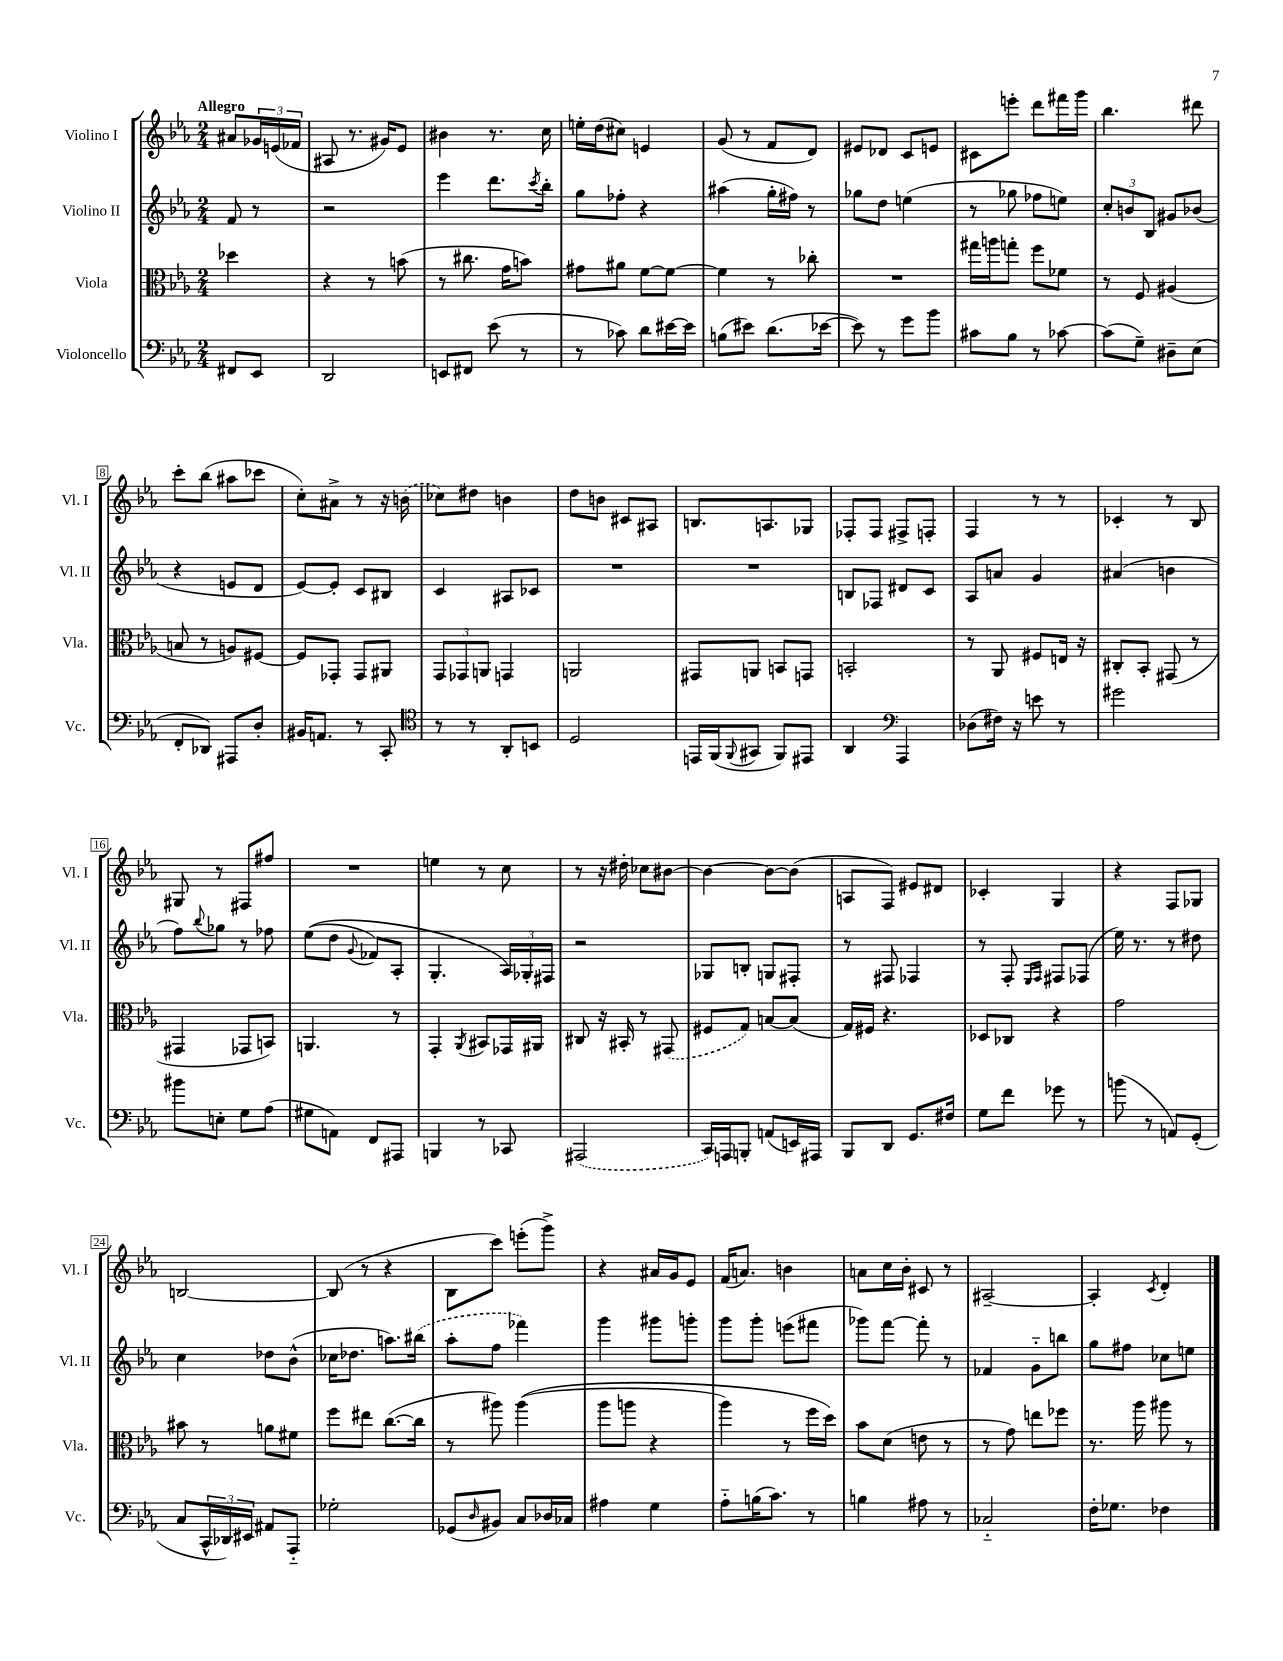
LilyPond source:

<<
\new StaffGroup <<
\new Staff = "s0" \with { instrumentName = "Violino I" shortInstrumentName = "Vl. I" } {
    \clef treble \key ees \major \numericTimeSignature \time 2/4 \partial 4 \tempo "Allegro"
    ais'8 \tuplet 3/2 { ges'16 e'16( fes'16 } |
    ais8 r8. gis'16) ees'8 |
    bis'4 r8. c''16 |
    e''16-. d''16( cis''8) e'4 |
    g'8( r8 f'8 d'8) |
    eis'8 des'8 c'8 e'8 |
    cis'8 e'''8-. d'''8 fis'''16 g'''16 |
    bes''4. dis'''8 |
    c'''8-. bes''8( ais''8 ces'''8 |
    c''8-.) ais'8-> r8 r16 \once \slurDashed b'16( |
    ces''8) dis''8 b'4 |
    d''8 b'8 cis'8 ais8 |
    b8. a8. ges8 |
    fes8-. fes8 fis8-> f8-. |
    f4 r8 r8 |
    ces'4-. r8 bes8 |
    gis8 r8 fis8 fis''8 |
    R2 |
    e''4 r8 c''8 |
    r8 r16 dis''16-. ces''8 bis'8~ |
    bis'4~ bis'8~ bis'8( |
    a8 f8) eis'8 dis'8 |
    ces'4-. g4 |
    r4 f8 ges8 |
    b2~ |
    b8( r8 r4 |
    bes8 c'''8) e'''8-.( g'''8->) |
    r4 ais'16 g'16 ees'8 |
    f'16( a'8.) b'4 |
    a'8 c''16 bes'16-. cis'8 r8 |
    ais2~-- |
    ais4-. \acciaccatura { c'8 } d'4-. \bar "|." |
}
\new Staff = "s1" \with { instrumentName = "Violino II" shortInstrumentName = "Vl. II" } {
    \clef treble \key ees \major \numericTimeSignature \time 2/4 \partial 4
    f'8 r8 |
    r2 |
    ees'''4 d'''8. \acciaccatura { c'''8 } bes''16-. |
    g''8 fes''8-. r4 |
    ais''4( g''16-. fis''16) r8 |
    ges''8 d''8 e''4( |
    r8 ges''8 fes''8 e''8) |
    \tuplet 3/2 { c''8-. b'8 bes8 } gis'8 bes'8( |
    r4 e'8 d'8 |
    ees'8~) ees'8-. c'8 bis8 |
    c'4 ais8 ces'8 |
    R2 |
    R2 |
    b8 fes8 dis'8 c'8 |
    aes8 a'8 g'4 |
    ais'4( b'4 |
    f''8) \appoggiatura { bes''8 } ges''8 r8 fes''8 |
    ees''8(\( d''8 \appoggiatura { g'8 } fes'8) aes8-. |
    g4.-. \tuplet 3/2 { aes16\) ges16-. fis16 } |
    r2 |
    ges8 b8-. g8 fis8-. |
    r8 fis8 fes4 |
    r8 f8-. \grace { ees16 f16 } fis8 fes8( |
    ees''16) r8. r8 dis''8 |
    c''4 des''8 bes'8-^( |
    ces''16 des''8. a''8.) \once \slurDashed bis''16( |
    aes''8-. f''8 fes'''4) |
    g'''4 gis'''8 g'''8-. |
    g'''8 g'''8-. e'''8( fis'''8 |
    ges'''8) f'''8~ f'''8-. r8 |
    fes'4 g'8-_ b''8 |
    g''8 fis''8 ces''8 e''8 \bar "|." |
}
\new Staff = "s2" \with { instrumentName = "Viola" shortInstrumentName = "Vla." } {
    \clef alto \key ees \major \numericTimeSignature \time 2/4 \partial 4
    des''4 |
    r4 r8 b'8( |
    r8 cis''8. g'16 b'8) |
    gis'8 ais'8 f'8~ f'8~ |
    f'4 r8 ces''8-. |
    R2 |
    gis''16 a''16 g''8-. f''8 fes'8 |
    r8 f8 ais4( |
    b8 r8 a8) fis8~ |
    fis8 ges,8-. ges,8 ais,8 |
    \tuplet 3/2 { g,8 ges,8 a,8 } g,4 |
    a,2 |
    gis,8 a,8 b,8 g,8 |
    b,2-. |
    r8 aes,8 fis8 e16 r16 |
    cis8-. bes,8-. gis,8( r8 |
    gis,4 ges,8 b,8) |
    a,4. r8 |
    g,4-. \acciaccatura { aes,8 } bis,8 ges,16 ais,16 |
    cis8 r16 bis,16-. r8 \once \slurDashed gis,8( |
    fis8 g8) b8~ b8( |
    g16) fis16 r4. |
    des8 ces8 r4 |
    g'2 |
    bis'8 r8 a'8 fis'8 |
    f''8 eis''8 c''8.~( c''16 |
    r8 ais''8) ais''4(\( |
    aes''8 a''8 r4 |
    aes''4) r8 f''16 d''16\) |
    bes'8 d'8( e'8 r8 |
    r8 g'8) e''8 fes''8 |
    r8. aes''16 ais''8 r8 \bar "|." |
}
\new Staff = "s3" \with { instrumentName = "Violoncello" shortInstrumentName = "Vc." } {
    \clef bass \key ees \major \numericTimeSignature \time 2/4 \partial 4
    fis,8 ees,8 |
    d,2 |
    e,8 fis,8 ees'8( r8 |
    r8 ces'8) d'8 eis'16~ eis'16 |
    b8( eis'8) d'8.( ees'16~ |
    ees'8) r8 g'8 bes'8 |
    cis'8 bes8 r8 ces'8~ |
    ces'8( g8--) dis8-- ees8( |
    f,8-. des,8) ais,,8 d8-. |
    bis,16 a,8. r8 c,8-. |
    \clef tenor r8 r8 aes,8-. b,8 |
    d2 |
    e,16 f,16( \appoggiatura { f,8 } gis,8 f,8) eis,8 |
    aes,4 \clef bass aes,,4 |
    des8( fis16) r16 e'8 r8 |
    gis'2 |
    bis'8 e8-. g8 aes8( |
    gis8 a,8) f,8 ais,,8 |
    b,,4 r8 ces,8 |
    \once \slurDashed ais,,2( |
    c,16) a,,16 b,,8-. a,8( e,16) ais,,16 |
    bes,,8 d,8 g,8. fis16 |
    g8 f'8 ges'8 r8 |
    b'8( r8 a,8) g,8-.( |
    c8 \tuplet 3/2 { c,16-^ des,16) eis,16 } ais,8 aes,,8-_ |
    ges2-. |
    ges,8( \grace { d16 } bis,8) c8 des16 ces16 |
    ais4 g4 |
    aes8-_ b16( c'8.) r8 |
    b4 ais8 r8 |
    ces2-_ |
    f16-. ges8. fes4 \bar "|." |
}
>>
>>
\layout { \context { \Score \override BarNumber.stencil = #(make-stencil-boxer 0.1 0.3 ly:text-interface::print) } }
